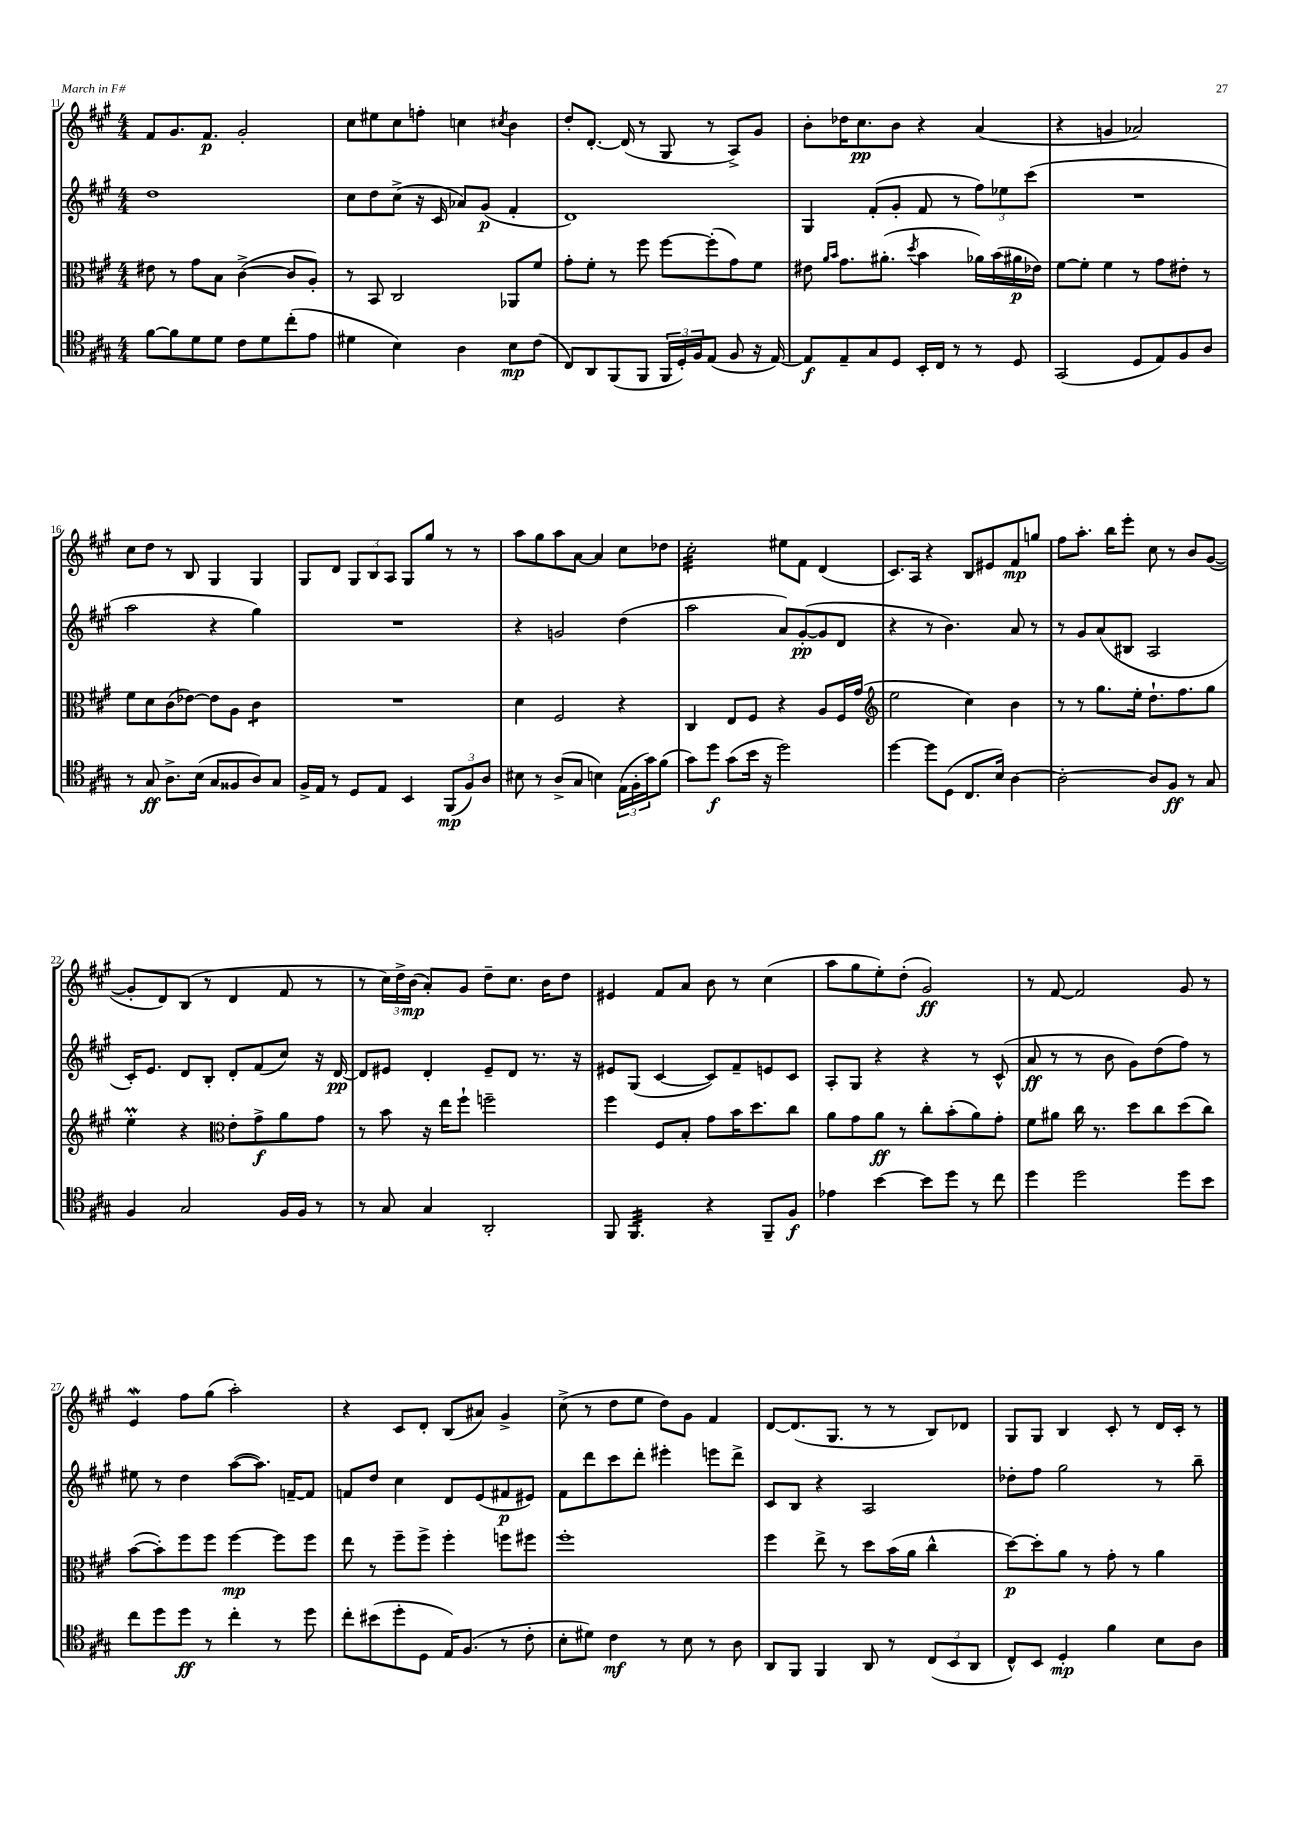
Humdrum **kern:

**kern	**kern	**kern	**kern
*staff4	*staff3	*staff2	*staff1
*clefC4	*clefC3	*clefG2	*clefG2
*k[f#c#g#]	*k[f#c#g#]	*k[f#c#g#]	*k[f#c#g#]
*M4/4	*M4/4	*M4/4	*M4/4
[8f#	8e#	1dd	8f#
8f#]	8r	.	8.g#
8d	8g#	.	.
.	.	.	8.f#
8d	8B	.	.
8c#	([4c#^	.	2g#'
8d	.	.	.
(8cc#'	8c#]	.	.
8e	8A')	.	.
=	=	=	=
4d#	8r	8cc#	8cc#
.	8BB	8dd	8ee#
4B)	2C#	(8cc#^	8cc#
.	.	16r	8ff'
.	.	16c#	.
4A	.	8a-)	4cc
.	.	(8g#	.
.	.	.	8qcc#
8B	8AA-	4f#'	4b
(8c#	8f#	.	.
=	=	=	=
8C#)	8g#'	1d)	8dd'
8AA	8f#'	.	[8.d'
(8FF#	8r	.	.
.	.	.	(16d]
8FF#	8ff#	.	8r
24FF#	[8ff#	.	8G#
24D')	.	.	.
24F#	.	.	.
(8E	(8ff#']	.	8r
8F#	8g#)	.	8A^)
16r	8f#	.	8g#
[16E)	.	.	.
=	=	=	=
8E]	8e#	4G#	8b'
.	16qqa	.	.
.	16qqb	.	.
8E~	8.g#	.	16dd-
.	.	.	8.cc#
8G#	.	(8f#'	.
.	(8.a#'	.	.
8D	.	8g#'	8b
.	8qdd	.	.
16BB'	4b	8f#	4r
16C#	.	.	.
8r	.	8r	.
8r	16a-)	12ff#)	(4a
.	(16b	.	.
.	.	12ee-	.
8D	16a#	.	.
.	.	(12ccc#	.
.	16e-)	.	.
=	=	=	=
(2GG#	[8f#	1r	4r
.	8f#']	.	.
.	4f#	.	4g
8D	8r	.	2a-)
8E)	8g#	.	.
8F#	8e#'	.	.
8A	8r	.	.
=	=	=	=
8r	8f#	2aa	8cc#
8G#	8d	.	8dd
8.A^	(8c#	.	8r
.	[8e-)	.	8B
(16B	.	.	.
8G#	8e-]	4r	4G#
8F##	8A	.	.
8A)	4c#	4gg#)	4G#
8G#	.	.	.
=	=	=	=
16F#^	1r	1r	8G#
16E	.	.	.
8r	.	.	8d
8D	.	.	12G#
.	.	.	12B
8E	.	.	.
.	.	.	12A
4BB	.	.	8G#
.	.	.	8gg#
(12FF#	.	.	8r
12F#)	.	.	.
.	.	.	8r
12A	.	.	.
=	=	=	=
8B#	4d	4r	8aa
8r	.	.	8gg#
(8A^	2F#	2g	8aa
8G#	.	.	[8a
4B)	.	.	4a]
(24E	4r	(4dd	8cc#
24F#'	.	.	.
24g#)	.	.	.
(8f#	.	.	8dd-
=	=	=	=
8g#)	4C#	2aa	2cc#'
8dd	.	.	.
(8g#	8E	.	.
16b	8F#	.	.
16r	.	.	.
2dd)	4r	8a)	8ee#
.	.	([8g#'	8f#
.	8A	8g#]	(4d
.	16F#	8d	.
.	(16g#	.	.
=	=	=	=
*	*clefG2	*	*
[4dd	2ee	4r	8.c#)
.	.	.	16A
8dd]	.	8r	4r
(8D	.	4.b)	.
8.C#	4cc#)	.	8B
.	.	.	8e#
16B)	.	.	.
[4A	4b	8a	8f#
.	.	8r	8gg
=	=	=	=
2A'_	8r	8r	8ff#
.	8r	8g#	8.aa'
.	8.gg#	(8a	.
.	.	.	16bb
.	.	8B#	8eee'
.	16ee'	.	.
8A]	8.dd`	2A	8cc#
8F#	.	.	8r
.	8.ff#	.	.
8r	.	.	8b
8G#	8gg#	.	([8g#
=	=	=	=
4F#	4ee'	16c#')	8g#']
.	.	8.e	.
.	.	.	8d)
2G#	4r	8d	(8B
.	.	8B'	8r
*	*clefC3	*	*
.	8e'	8d'	4d
.	8g#^	(8f#	.
16F#	8a	8cc#)	8f#
16F#	.	.	.
8r	8g#	16r	8r
.	.	[16d	.
=	=	=	=
8r	8r	8d]	8r
8G#	8b	8e#	24cc#)
.	.	.	24dd^
.	.	.	(24b
4G#	16r	4d'	8a')
.	16ee	.	.
.	8ff#`	.	8g#
2AA'	2ff~	8e#~	8dd~
.	.	8d	8.cc#
.	.	8.r	.
.	.	.	16b
.	.	.	8dd
.	.	16r	.
=	=	=	=
8FF#	4ff#	8e#	4e#
4.FF#	.	(8G#	.
.	8F#	[4c#	8f#
.	8B'	.	8a
4r	8g#	8c#])	8b
.	16b	8f#~	8r
.	8.dd	.	.
8FF#~	.	8e	(4cc#
8F#	8cc#	8c#	.
=	=	=	=
4e-	8a	8A'	8aa
.	8g#	8G#	8gg#
[4b	8a	4r	8ee')
.	8r	.	(8dd'
8b]	8cc#'	4r	2g#)
8dd	(8b'	.	.
8r	8a)	8r	.
8cc#	8g#'	(8c#^^	.
=	=	=	=
4dd	8f#	8a	8r
.	8a#	8r	[8f#
2dd	16cc#	8r	2f#]
.	8.r	.	.
.	.	8b	.
.	8dd	8g#)	.
.	8cc#	(8dd	.
8dd	(8dd	8ff#)	8g#
8b	8cc#)	8r	8r
=	=	=	=
8cc#	([8b	8ee#	4e
8dd	8b'])	8r	.
8dd	8ff#	4dd	8ff#
8r	8ff#	.	(8gg#
4cc#'	[4ff#	([8aa	2aa')
.	.	8.aa])	.
8r	8ff#]	.	.
.	.	[16f~	.
8dd	8ff#	8f]	.
=	=	=	=
8cc#'	8ee	8f	4r
(8b#	8r	8dd	.
8dd'	8ff#~	4cc#	8c#
8D	8ff#^	.	8d'
16E)	4ff#'	8d	(8B
(8.F#	.	.	.
.	.	(8e	8a#)
8r	8ff	8f#	4g#^
8c#'	8ff#	8e#)	.
=	=	=	=
8B'	1ff#'	8f#	(8cc#^
8d#)	.	8ddd	8r
4c#	.	8ccc#	8dd
.	.	8ddd'	8ee
8r	.	4eee#'	8dd)
8B	.	.	8g#
8r	.	8eee	4f#
8A	.	8ddd^	.
=	=	=	=
8AA	4ff#	8c#	[8d
8FF#	.	8B	(8.d]
4FF#	8ee^	4r	.
.	.	.	8.G#
.	8r	.	.
8AA	8dd	2A	8r
8r	(16b	.	8r
.	16a	.	.
(12C#	4cc#^^	.	8B)
12BB	.	.	.
.	.	.	8d-
12AA	.	.	.
=	=	=	=
8C#^^)	[8dd)	8dd-'	8G#
8BB	8dd']	8ff#	8G#
4D'	8a	2gg#	4B
.	8r	.	.
4f#	8g#'	.	8c#'
.	8r	.	8r
8B	4a	8r	16d
.	.	.	16c#'
8A	.	8bb~	8r
==	==	==	==
*-	*-	*-	*-
